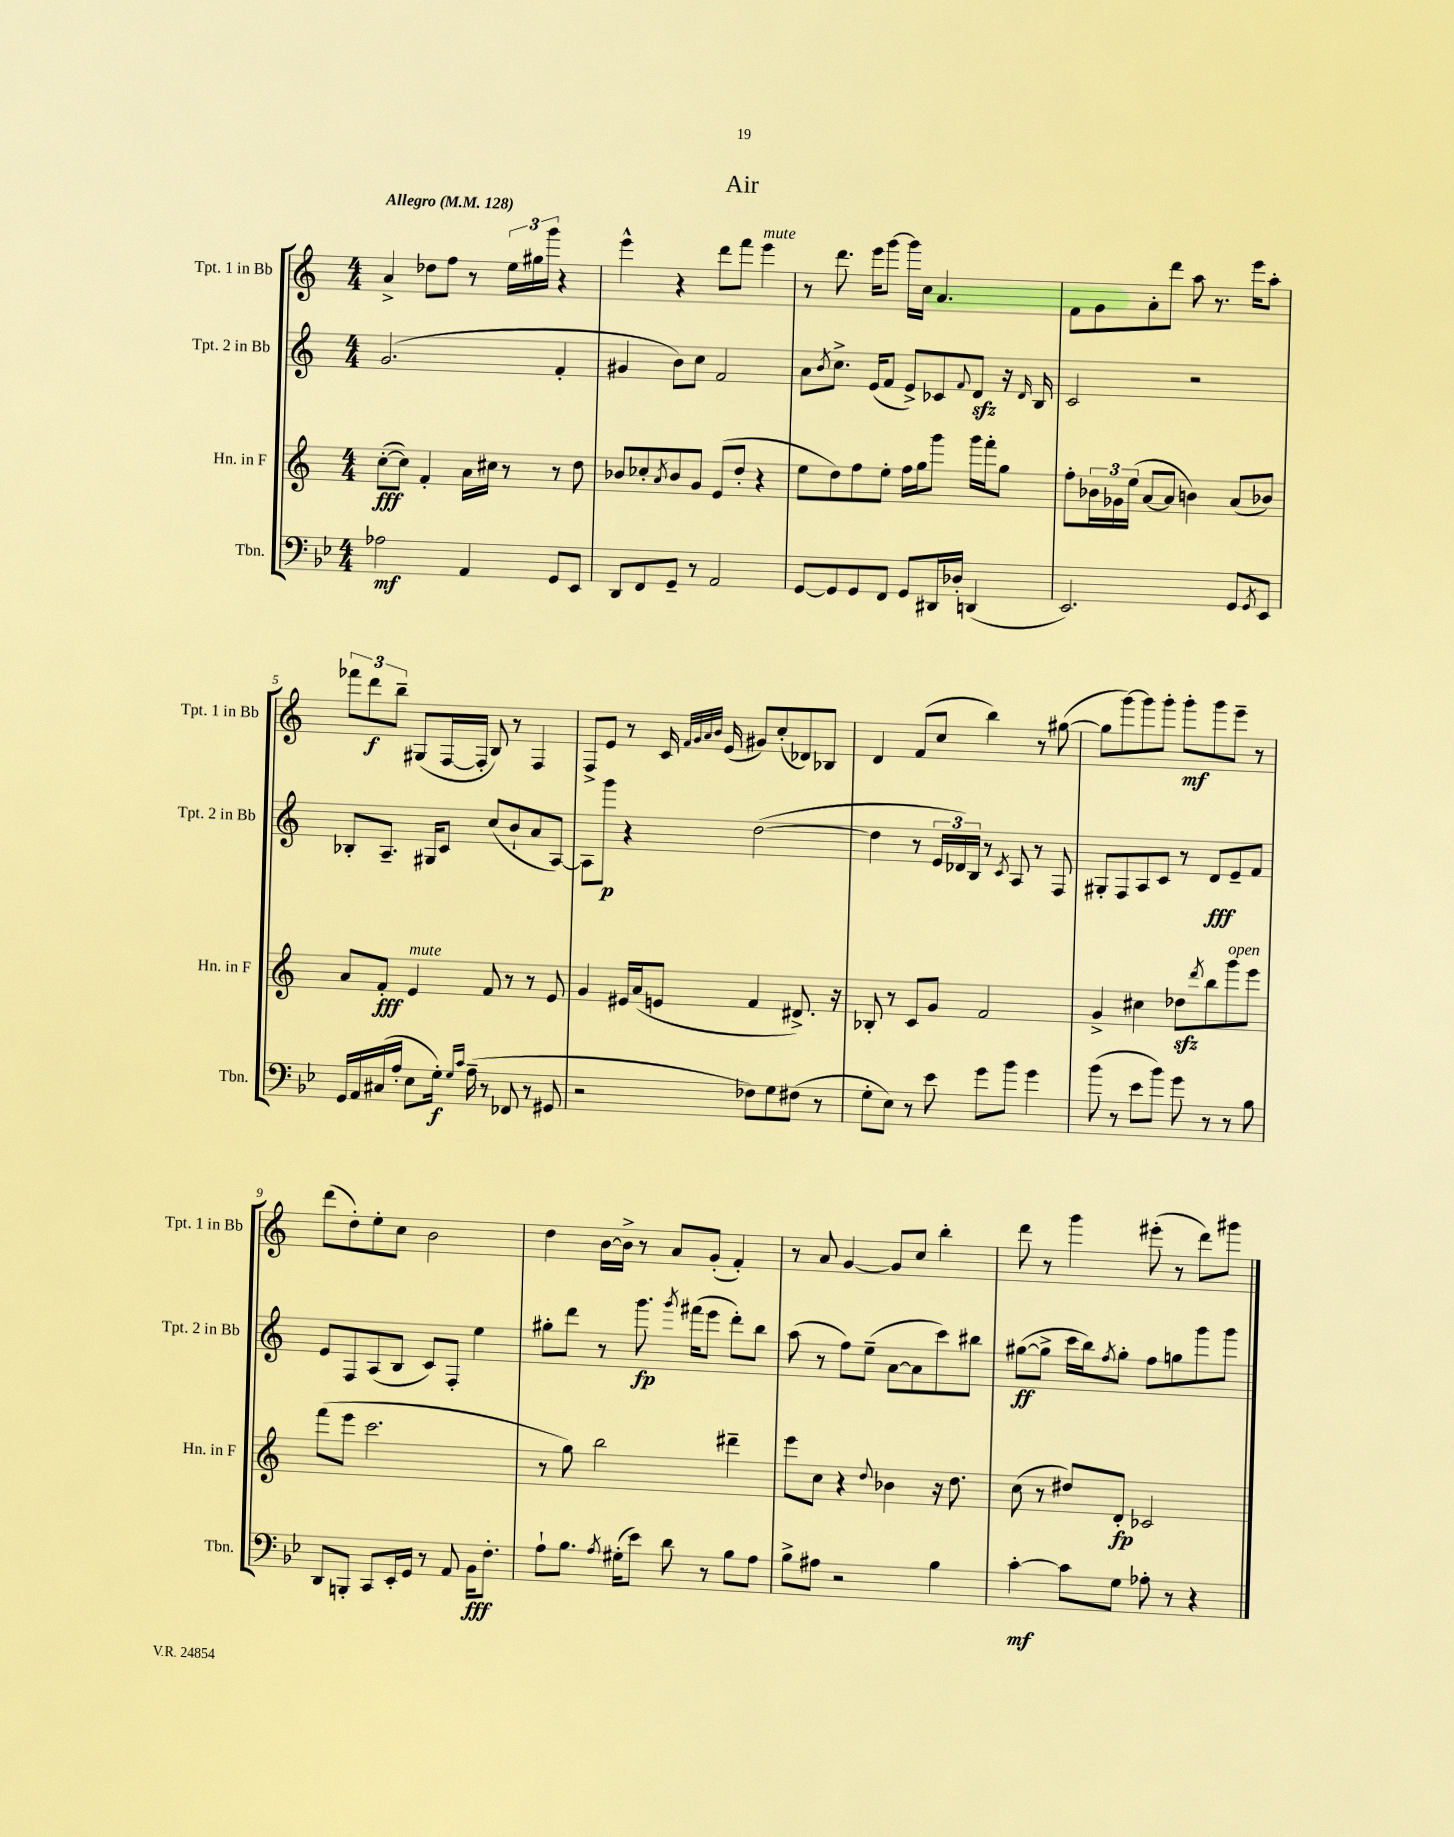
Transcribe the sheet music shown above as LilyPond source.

\header { title = "Air" }
<<
\new StaffGroup <<
\new Staff = "s0" \with { instrumentName = "Tpt. 1 in Bb" shortInstrumentName = "Tpt. 1 in Bb" } {
    \clef treble \key c \major \numericTimeSignature \time 4/4 \tempo "Allegro" 4 = 128
    a'4-> des''8 f''8 r8 \tuplet 3/2 { e''16 gis''16 g'''16 } r4 |
    e'''4-^ r4 d'''8 f'''8 e'''4^\markup { \italic "mute" } |
    r8 d'''8. e'''16 g'''8~ g'''16 c''16 a'4. |
    f'8 g'8 a'8-. d'''8 a''8 r8. e'''16 a''8-. |
    \tuplet 3/2 { fes'''8 d'''8\f b''8-- } gis8( f16~ f16-. b8) r8 f4 |
    f8-> e'8 r8 c'16 \grace { f'32 g'32 a'32 b'32 } e'16( gis'8) c''8-.( des'8) bes8 |
    d'4 f'8( c''8 b''4) r8 gis''8~( |
    gis''8 g'''8~) g'''8 g'''8-. g'''8-.\mf g'''8 e'''8-- r8 |
    d'''8( d''8-.) e''8-. c''8 b'2 |
    d''4 b'16~ b'16-> r8 a'8 g'8-.( f'4-.) |
    r8 a'8 g'4~ g'8 c''8 b''4-. |
    d'''8 r8 g'''4 eis'''8-.( r8 d'''8) gis'''8 \bar "|." |
}
\new Staff = "s1" \with { instrumentName = "Tpt. 2 in Bb" shortInstrumentName = "Tpt. 2 in Bb" } {
    \clef treble \key c \major \numericTimeSignature \time 4/4
    g'2.( f'4-. |
    gis'4 b'8) c''8 f'2 |
    a'8 \acciaccatura { b'8 } c''8.-> e'16( f'8 e'8->) ces'8 \appoggiatura { f'8 } d'8\sfz r16 \grace { d'16 } b16 |
    c'2 r2 |
    bes8-. a8.-- gis16 c'8 c''8( b'8-! a'8 a8~) |
    a8 g'''8\p r4 d''2~( |
    d''4 r8 \tuplet 3/2 { e'16 des'16) b16 } r8 \acciaccatura { c'8 } a8 r8 f8 |
    gis8-. f8 a8 c'8 r8 d'8\fff e'8-- f'8 |
    e'8 f8 a8( b8 c'8) f8-. e''4 |
    gis''8-. d'''8 r8 g'''8.\fp \acciaccatura { g'''8 } fis'''16( e'''8 d'''8-.) b''8 |
    a''8( r8 f''8) e''8--( a'8~ a'8 c'''8) bis''8 |
    gis''8~\ff( gis''8-> c'''16 b''16) \acciaccatura { f''8 } gis''8-. f''8 g''8 g'''8 g'''8 \bar "|." |
}
\new Staff = "s2" \with { instrumentName = "Hn. in F" shortInstrumentName = "Hn. in F" } {
    \clef treble \key c \major \numericTimeSignature \time 4/4
    c''8~-.\fff( c''8) f'4-. a'16 cis''16 r8 r8 d''8 |
    bes'8 ces''8-. \acciaccatura { a'8 } bes'8 g'8 e'8( d''8-. r4 |
    e''8 d''8) f''8 e''8-. f''16 g''16 g'''8 g'''16 f'''16-. g''8 |
    f''8-. \tuplet 3/2 { bes'16 ges'16 e''16( } a'8~ a'8 b'4) a'8( bes'8) |
    a'8 f'8-.\fff e'4^\markup { \italic "mute" } f'8 r8 r8 e'8 |
    g'4 eis'16 a'16( e'8 f'4 dis'8.->) r16 |
    bes8-. r8 c'8 g'8 f'2 |
    g'4-> cis''4 des''8\sfz \acciaccatura { d'''8 } b''8 g'''8^\markup { \italic "open" } e'''8 |
    f'''8( e'''8 c'''2. |
    r8 g''8) b''2 dis'''4-- |
    e'''8 c''8 r4 \appoggiatura { d''8 } bes'4 r16 d''8. |
    c''8( r8 dis''8) d'8-.\fp ces'2 \bar "|." |
}
\new Staff = "s3" \with { instrumentName = "Tbn." shortInstrumentName = "Tbn." } {
    \clef bass \key bes \major \numericTimeSignature \time 4/4
    aes2\mf a,4 g,8 ees,8 |
    d,8 f,8 g,8-- r8 a,2 |
    g,8~ g,8 g,8 f,8 g,8 dis,16 des16-. d,4( |
    ees,2.) g,8 \acciaccatura { g,8 } ees,8 |
    g,16 a,16 cis16( a16-. ees8 g16-.\f) \grace { g16 c'16 } a16--( r8 fes,8 r8 gis,8 |
    r2 fes8) g8 fis8( r8 |
    g8-. ees8) r8 ees'8 g'8 bes'8 g'4 |
    bes'8( r8 ees'8 bes'8) g'8 r8 r8 bes8 |
    d,8 b,,8-. c,8 ees,16-. g,16 r8 a,8 bes,16\fff f8.-. |
    a8-! bes8. \acciaccatura { a8 } gis16-.( ees'8) d'8 r8 bes8 a8 |
    bes8-> ais8 r2 bes4 |
    c'4~-.\mf c'8 g8 aes8-. r8 r4 \bar "|." |
}
>>
>>
